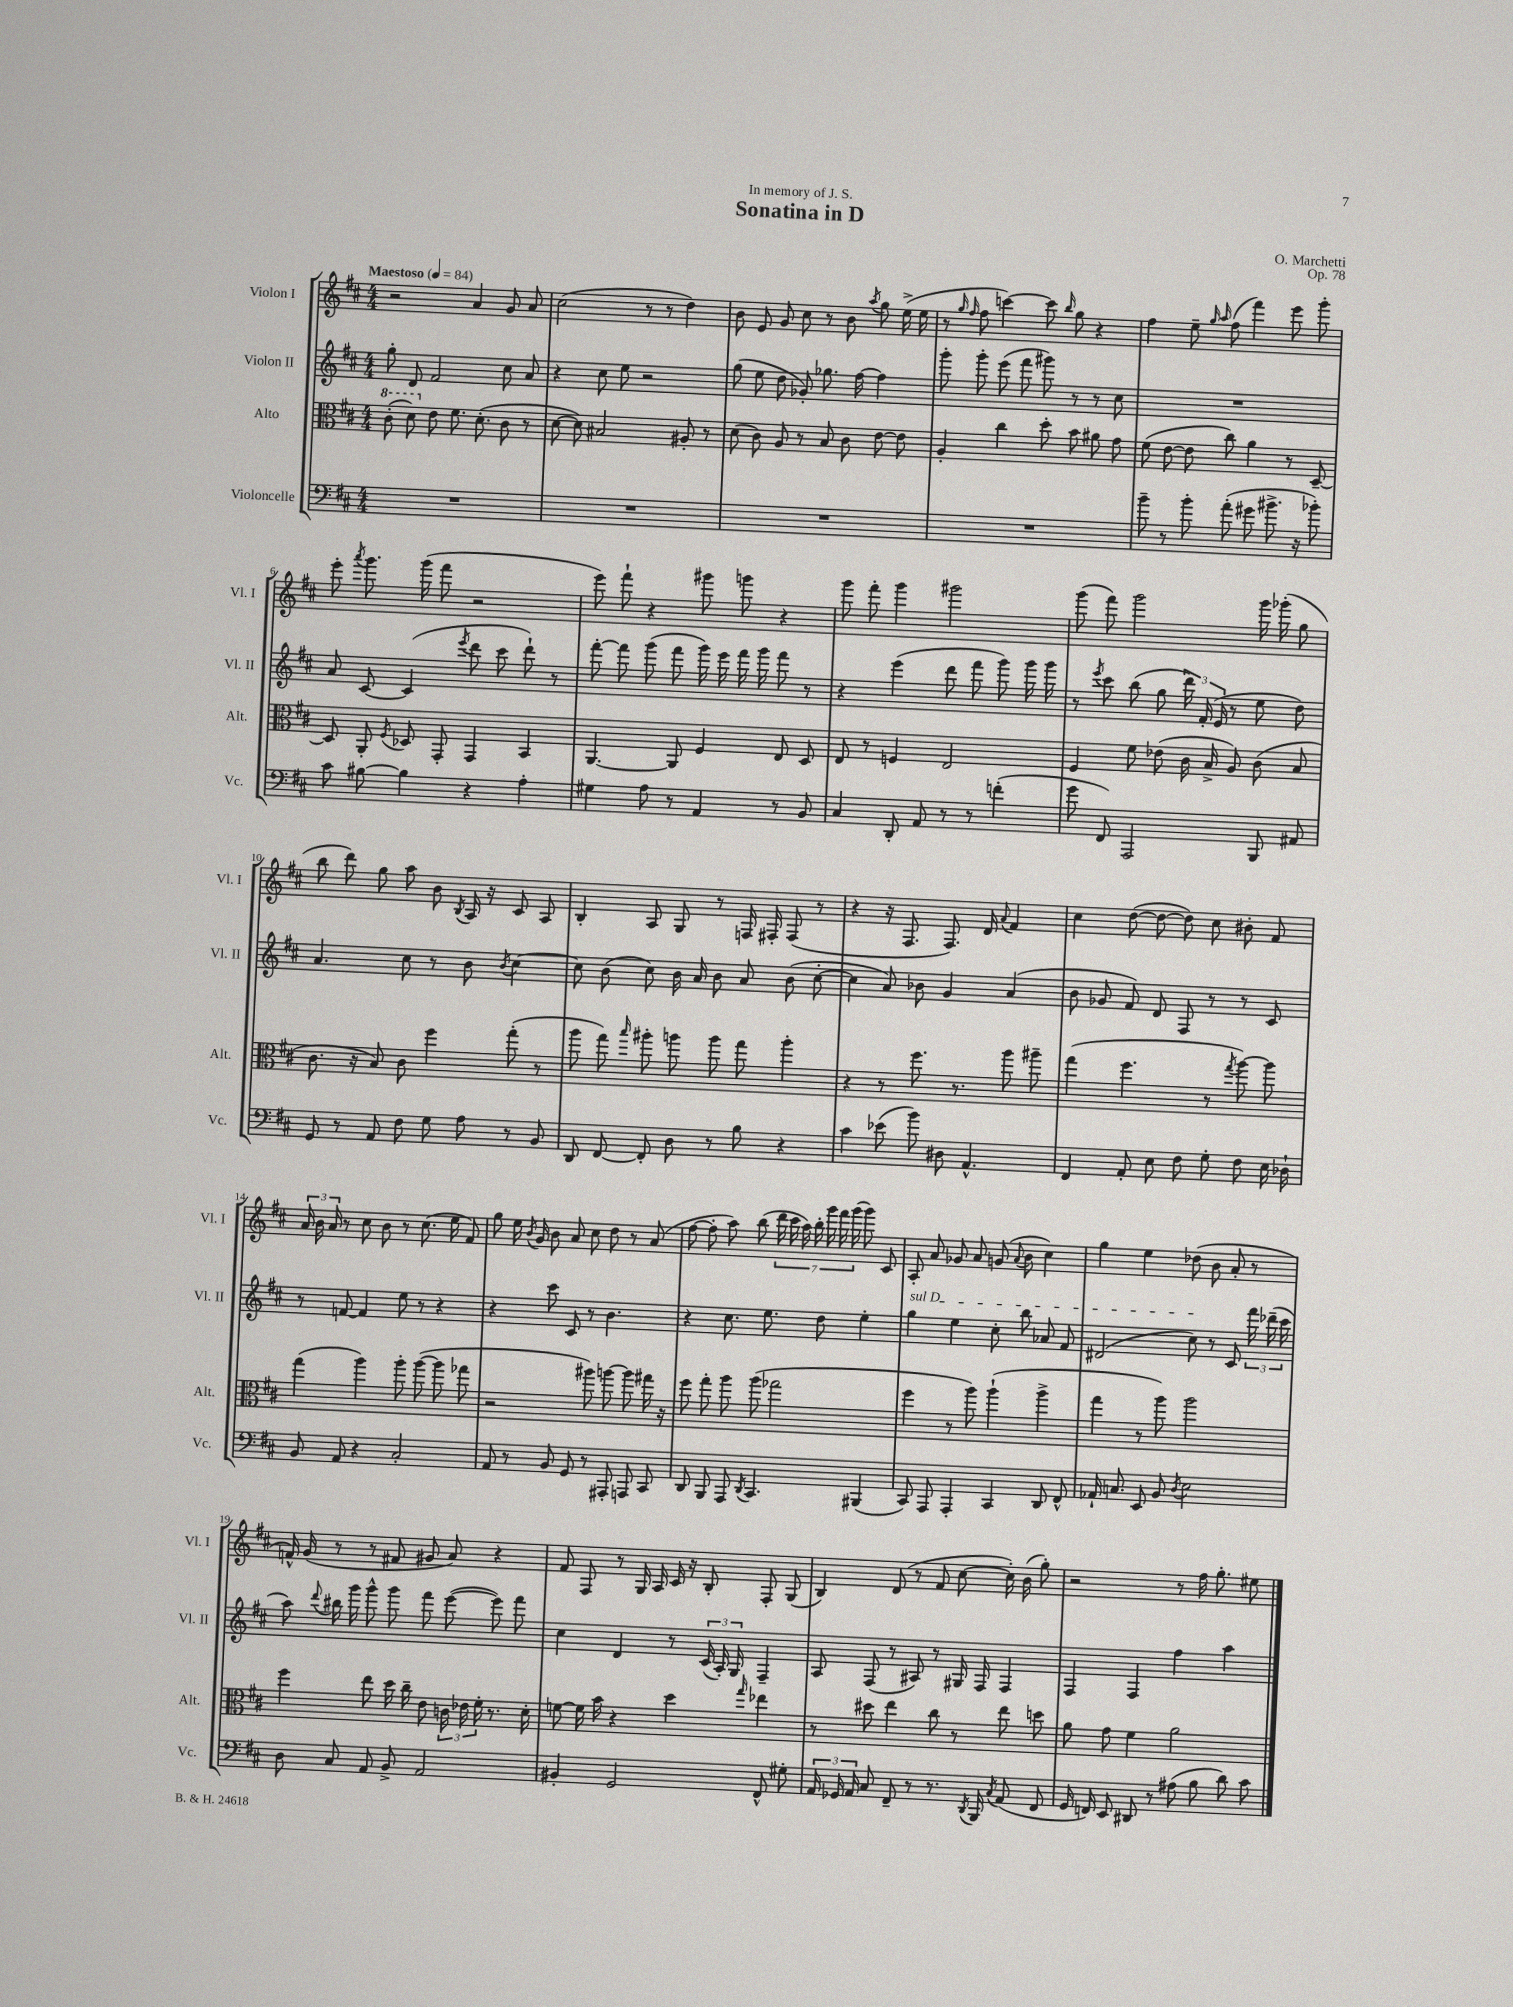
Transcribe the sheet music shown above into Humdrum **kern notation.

**kern	**kern	**kern	**kern
*staff4	*staff3	*staff2	*staff1
*clefF4	*clefC3	*clefG2	*clefG2
*k[f#c#]	*k[f#c#]	*k[f#c#]	*k[f#c#]
*M4/4	*M4/4	*M4/4	*M4/4
*MM84	*MM84	*MM84	*MM84
1r	(8cc#'	8gg'	2r
.	8dd)	8d	.
.	8e	2f#	.
.	8.f#	.	.
.	.	.	4a
.	(8.d'	.	.
.	8c#	8cc#	8g
.	8r	8a	8a
=	=	=	=
1r	[8d	4r	(2cc#
.	8d])	.	.
.	2B#	8cc#	.
.	.	8ee	.
.	.	2r	8r
.	.	.	8r
.	8A#'	.	4dd)
.	8r	.	.
=	=	=	=
1r	(8d	(8gg	8b
.	8c#)	8ee	8e
.	8A	8dd	8g
.	8r	8g-')	8cc#
.	8B	8.gg-	8r
.	8c#	.	8b
.	.	[16ff#	.
.	.	.	8qaa
.	[8e	4ff#]	8gg
.	8e]	.	(16ee^
.	.	.	16ee
=	=	=	=
1r	4A'	8ggg'	8r
.	.	.	16qqgg
.	.	.	16qqff#
.	.	8ggg'	8ff#
.	4cc#	(8eee	[4ccc)
.	.	8fff#	.
.	8dd'	8ggg#)	8ccc]
.	.	.	16qqbb
.	8b	8r	8gg
.	8a#	8r	4r
.	8g	8cc#	.
=	=	=	=
8b~	(8f#	1r	4ff#
8r	[8e	.	.
8b'	8e]	.	8ee~
.	.	.	16qqgg
.	.	.	16qqaa
(8a'	8cc#)	.	(8ff#
8g#	4a	.	4fff#)
8.b#^	.	.	.
.	8r	.	8eee
16r	.	.	.
8b-')	[8D~	.	8ggg'
=	=	=	=
8c#	8D]	8a	8eee'
.	.	.	8qaaa
[8B#	8AA'	[8c#	8.ggg
.	8qF#	.	.
4B#]	8D-	(4c#]	.
.	.	.	(16ggg
.	8GG'	.	8fff#
.	.	8qeee	.
4r	4GG	8ddd	2r
.	.	8ccc#	.
4A'	4BB	8ddd`)	.
.	.	8r	.
=	=	=	=
4G#	[4.AA	[8fff#'	8eee)
.	.	8fff#]	8fff#`
8A	.	(8ggg	4r
8r	8AA]	8fff#	.
4AA	4F#	16ggg)	8ggg#
.	.	16eee	.
.	.	16fff#	8ggg
.	.	16ggg	.
8r	8E	8fff#	4r
8BB	8D	8r	.
=	=	=	=
4C#	8E	4r	8ggg
.	8r	.	8fff#'
8DD'	4F	(4eee	4ggg
8AA	.	.	.
8r	2E	8ddd	2ggg#
8r	.	8fff#	.
(4f'	.	8ggg)	.
.	.	16ggg	.
.	.	16ggg	.
=	=	=	=
8g	4F#	8r	(8ggg
.	.	8qeee	.
8FF#)	.	8ccc#	8fff#)
2AAA	8f#	(8bb	2ggg
.	(8e-	8gg	.
.	16c#	24ddd)	.
.	.	(24f#'	.
.	16B^	.	.
.	.	24e	.
.	8A)	8r	.
8BBB	(8c#	8ee	16ggg
.	.	.	(16ggg-'
8AA#	8B	8dd)	8gg
=	=	=	=
8GG	8.c#	4.a	8bb
8r	.	.	8ddd)
.	16r	.	.
8AA	8B)	.	8gg
8F#	8c#	8cc#	8aa
8G	4ff#	8r	8b
.	.	.	8qB
8A	.	8b	16A
.	.	.	16r
.	.	8qb	.
8r	(8gg'	[4cc#	8c#
8BB	8r	.	8A
=	=	=	=
8DD	8aa	8cc#]	4B'
[8FF#	8gg)	(8b	.
.	16qqbb	.	.
8FF#']	8aa#'	8cc#)	8A
8D	8aa	16b	8G
.	.	16a	.
8r	8aa	8b	8r
8B	8gg	8a	16F
.	.	.	16F#'
4r	4aa'	(8b	(8F#
.	.	[8cc#'	8r
=	=	=	=
4c#	4r	4cc#]	4r
(8e-	8r	8a)	16r
.	.	.	8.F#
8b)	8.ff#	8b-	.
8D#	.	4g	8.F#)
.	8.r	.	.
4.AA^^	.	.	.
.	.	.	16d
.	.	.	8qqa
.	8aa	(4a	4f#
.	8aa#~	.	.
=	=	=	=
4FF#	(4gg	8b	4cc#
.	.	8g-	.
8AA'	4.ff#	8f#)	([8dd
8E	.	8d	8dd_
8F#	.	8F#	8dd])
8G'	8r	8r	8cc#
.	8qgg	.	.
8F#	[8aa)	8r	8b#'
16E	8aa]	8c#	8f#
16D-`	.	.	.
=	=	=	=
8BB	(4gg	8r	24a
.	.	.	24b
.	.	.	24a
8AA	.	[8f	8r
4r	4aa)	4f]	8cc#
.	.	.	8b
2C#'	8aa'	8ee	8r
.	([8aa	8r	(8.cc#
.	8aa]	4r	.
.	.	.	16ee
.	8gg-	.	8f#)
=	=	=	=
8AA	2r	4r	8gg
8r	.	.	16ee
.	.	.	8qb
.	.	.	16g
8BB	.	8ccc#	8b
8GG	.	8c#	8a
8r	8aa#)	8r	8cc#
8AAA#'	[8aa	4.b	8dd
8AAA	8aa]	.	8r
8CC#	16gg#	.	(8a
.	16r	.	.
=	=	=	=
8DD	8ff#	4r	[8ff#
8BBB	8gg'	.	8ff#']
8AAA	8aa	8.cc#	8aa)
8qDD	.	.	.
4.CC#	(8aa	.	(8bb
.	.	8.ee	.
.	2gg-	.	28ddd
.	.	.	28ccc#
.	.	.	28aa)
.	.	.	28bb'
.	.	8dd	.
.	.	.	28ggg
.	.	.	28fff#
.	.	.	(28ggg
(4BBB#	.	4ee'	8ggg)
.	.	.	8c#
=	=	=	=
8CC#)	4ff#	4gg	8A'
8AAA	.	.	8a
4AAA'	8r	4ee	8g-
.	8aa)	.	8a
4CC#	(4aa`	8cc#'	(8g
.	.	.	8qqa
.	.	8bb	8b
8DD	4aa^	8a-	4cc#)
8FF#^^	.	8f#	.
=	=	=	=
16AA-`	4gg	(2d#	4gg
8.C	.	.	.
8EE	8r	.	4ee
8BB	8aa)	.	.
8qD	.	.	.
2E	2aa	8cc#)	(8dd-
.	.	8r	8b
.	.	8c#	8a'
.	.	24fff#	8r
.	.	(24ddd-~	.
.	.	24ccc#	.
=	=	=	=
8D	4ff#	8aa)	16f^^)
.	.	.	(16g
.	.	8qqddd	.
8C#	.	16bb#	8r
.	.	16ggg	.
8AA	8ee	8ggg^^	8r
8BB^	16dd	8ggg	8f#
.	16cc#~	.	.
2AA	8e	8fff#	8g#
.	24c	([8eee	8a)
.	24e-	.	.
.	24f#'	.	.
.	8.r	8eee])	4r
.	.	8fff#	.
.	16d'	.	.
=	=	=	=
4BB#'	[8f	4cc#	8f#
.	16f]	.	8F#
.	16b	.	.
2GG	4r	4d	8r
.	.	.	16G
.	.	.	16A
.	4dd	8r	16c#
.	.	.	16r
.	.	(24c#	8B'
.	.	24A')	.
.	.	24G	.
.	16qqgg	.	.
8FF#^^	4ee-	4F#~	8F#'
8G#'	.	.	(8G
=	=	=	=
24AA	8r	8A	4B)
24GG-	.	.	.
24AA	.	.	.
8C#	8dd#	(8F#	.
8FF#~	4ee	8r	(8d
8r	.	8A#)	8r
8.r	8cc#	8r	8f#
.	8r	16G#	[8cc#
8qDD	.	.	.
16BBB	.	16F#	.
8qC#	.	.	.
(8AA	8ee	4F#	16cc#'])
.	.	.	(16b
8FF#	8dd	.	8gg')
=	=	=	=
16GG	8a	4F#	2r
16FF)	.	.	.
8EE	8g	.	.
8DD#	4f#	4F#	.
8r	.	.	.
(8A#	2a	4ff#	8r
8B	.	.	16ff#
.	.	.	8.gg'
8d)	.	4aa	.
8c#	.	.	8ee#
==	==	==	==
*-	*-	*-	*-
